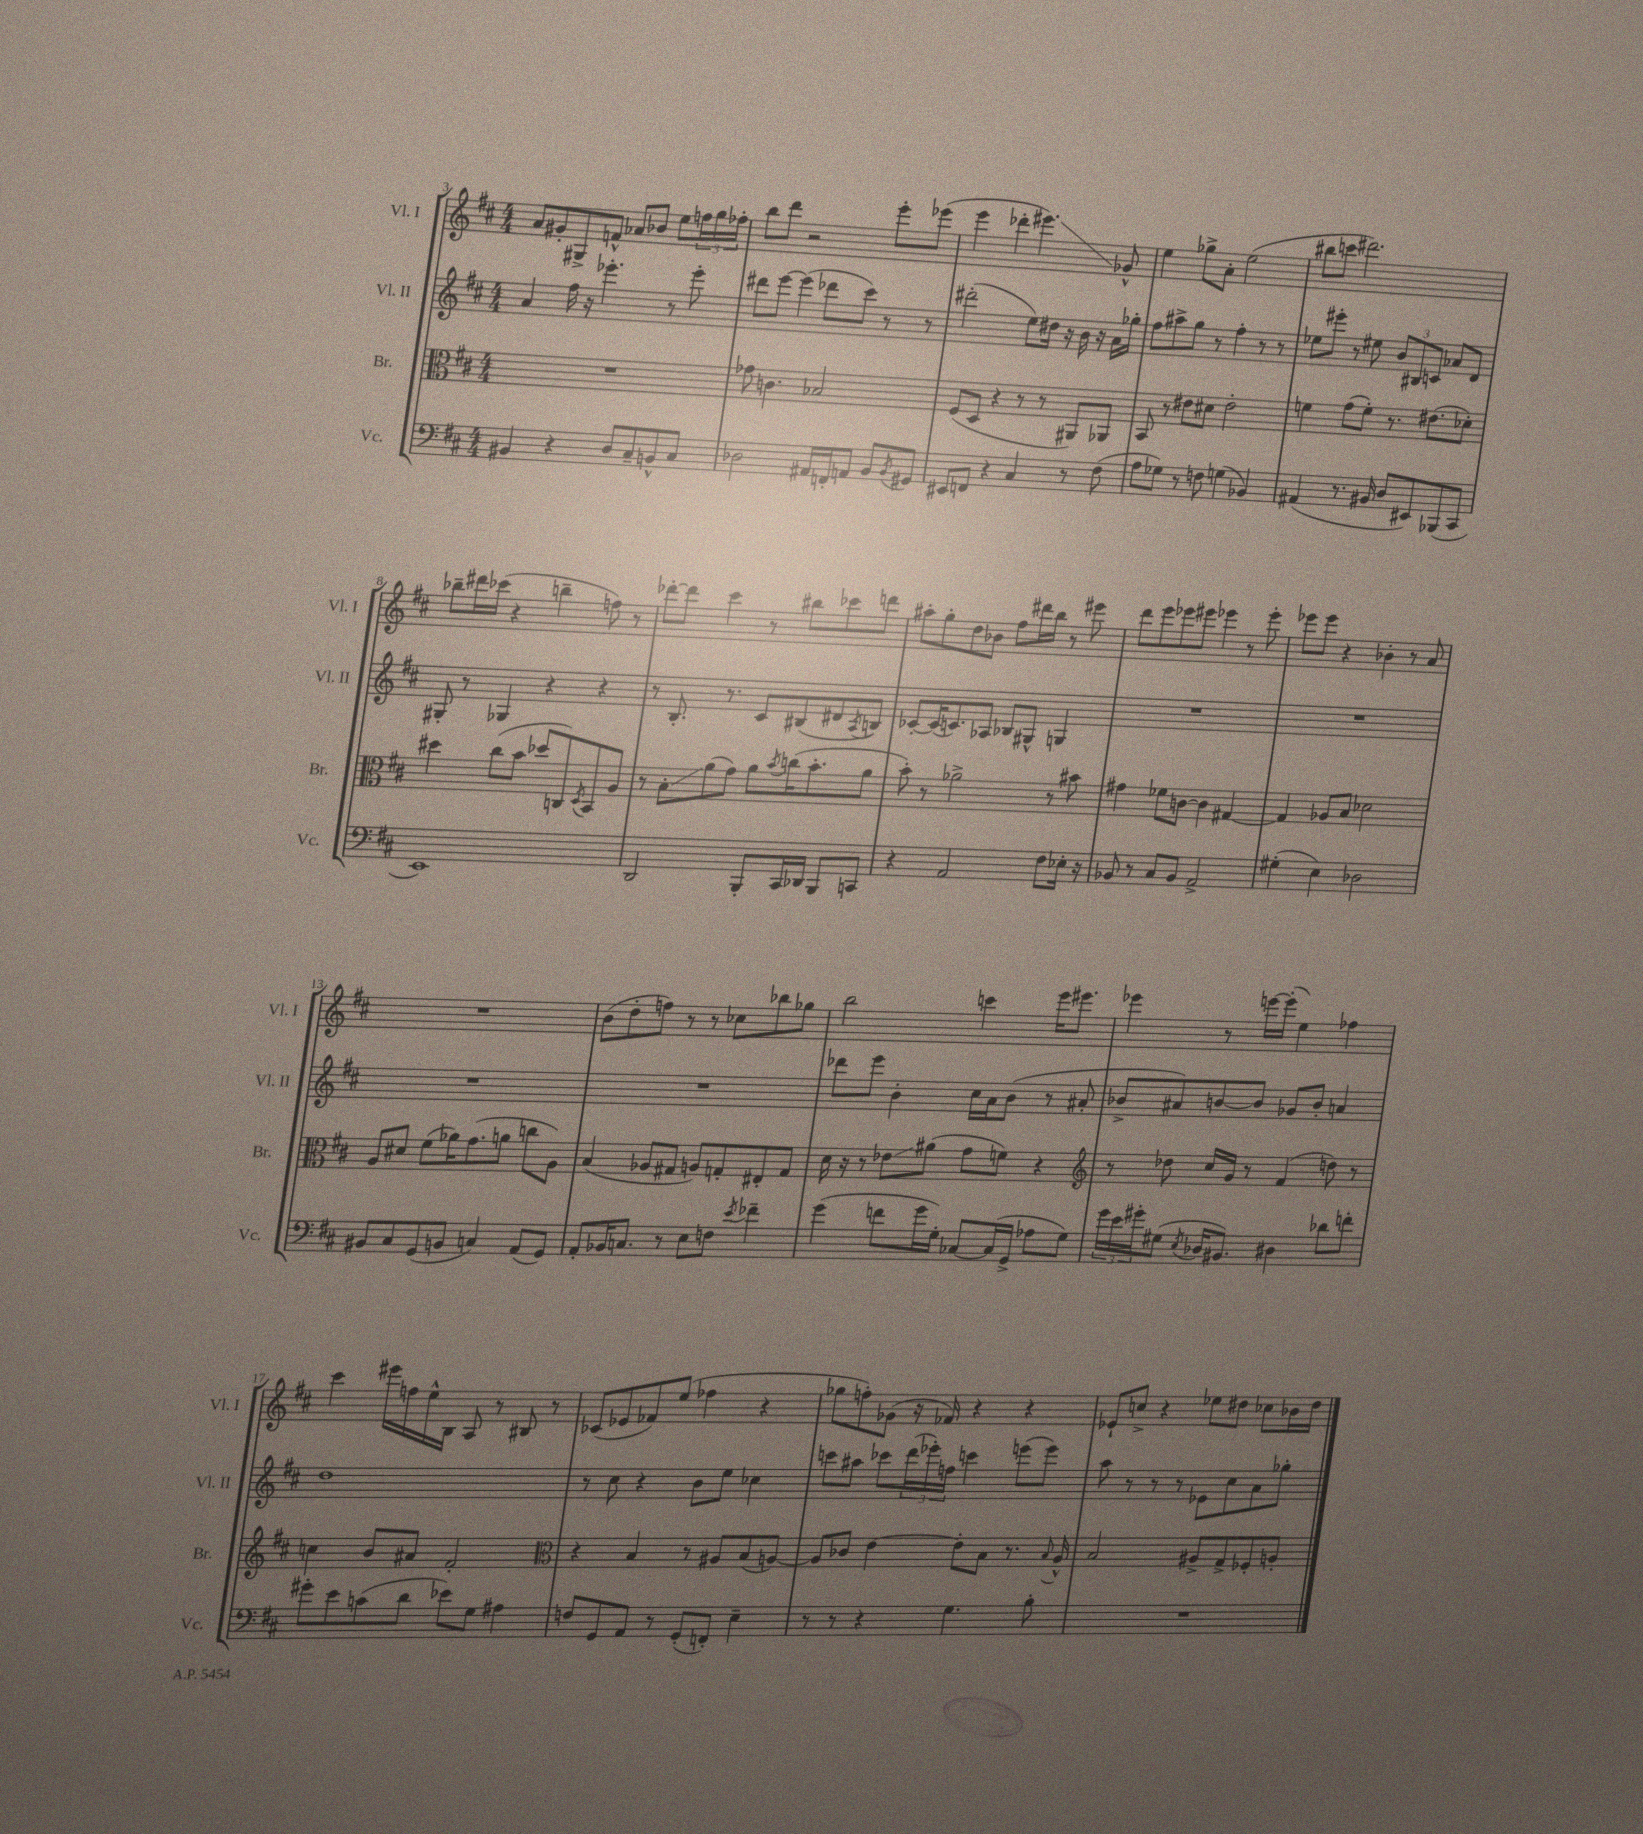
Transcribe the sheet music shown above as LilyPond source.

<<
\new StaffGroup <<
\new Staff = "s0" \with { instrumentName = "Vl. I" shortInstrumentName = "Vl. I" } {
    \clef treble \key d \major \numericTimeSignature \time 4/4
    a'8 gis'8-. gis8-> f'8-^ aes'8 bes'8 e''8 \tuplet 3/2 { f''16 g''16 fes''16-. } |
    b''8 d'''8 r2 e'''8-. ees'''8( |
    e'''4 des'''4-. eis'''4.\glissando) ges'8-^ |
    e''4 ges''8-> a'8-. e''2( |
    bis''8 c'''8 dis'''2.) |
    bes''8-- dis'''16 ces'''16( r4 b''4-- f''8) r8 |
    des'''8~-. des'''8 cis'''4 r8 bis''8 ces'''8 d'''8 |
    ais''8-. g''8-. d''8 bes'8 fis''8 dis'''16 b''16 r8 eis'''8 |
    d'''8 e'''8 ees'''8 eis'''8 ees'''4 r8 ees'''8-. |
    ees'''8 ees'''8 r4 bes'4-. r8 a'8 |
    R1 |
    b'8( d''8-. f''8) r8 r8 ces''8 bes''8 ges''8 |
    b''2 c'''4 e'''16 eis'''8. |
    ees'''4 r8 e'''16~ e'''16-.( e''4) fes''4 |
    cis'''4 eis'''16 f''16 e''16-^ b16 a8 r8 bis8 r8 |
    ces'8( ees'8 fes'8) e''8( fes''4 r4 |
    ges''8 f''8-.) ges'8( r16 fes'16) r4 r4 |
    ees'8-! c''8-> r4 ees''8 dis''8 ces''8 bes'16 dis''16 \bar "|." |
}
\new Staff = "s1" \with { instrumentName = "Vl. II" shortInstrumentName = "Vl. II" } {
    \clef treble \key d \major \numericTimeSignature \time 4/4
    a'4 fis''16 r16 ees'''4.-. r8 ees'''8-. |
    dis'''8 e'''8~ e'''4( des'''8 cis'''8) r8 r8 |
    dis'''2-.( e''8) dis''16 r16 b'16 r16 a'16 ges''16-. |
    fis''8 ais''8-> g''8 r8 fis''4-. r8 r8 |
    ees''8 eis'''8-. r8 eis''8 \tuplet 3/2 { b'8 bis8 c'8 } aes'8 d'8 |
    gis8-. r8 ges4 r4 r4 |
    r8 b8.-. r8. cis'8 bis8( dis'8 \acciaccatura { a8 } b8) |
    ces'8~-. ces'16( c'8.) aes8 bes8 gis8-^ g4 |
    R1 |
    R1 |
    R1 |
    R1 |
    des'''8 e'''8 b'4-. cis''16 a'16 b'8( r8 ais'8-. |
    bes'8-> ais'8) b'8~ b'8 ges'8 b'8-. a'4 |
    d''1 |
    r8 cis''8 r4 b'8 e''8 ces''4 |
    c'''8 ais''8 ces'''8 \tuplet 3/2 { d'''16( ees'''16-.) f''16 } c'''4 e'''8( e'''8) |
    a''8 r8 r8 r8 ees'8 cis''8 a'8 ges''8-. \bar "|." |
}
\new Staff = "s2" \with { instrumentName = "Br." shortInstrumentName = "Br." } {
    \clef alto \key d \major \numericTimeSignature \time 4/4
    R1 |
    ges'8 c'4. bes2 |
    fis8( d8 r4 r8 r8 ais,8) aes,8 |
    b,8 r8 eis'8 dis'8 eis'2-. |
    f'4 g'8( f'8-.) r8. eis'8.( des'8-.) |
    dis''4 cis''8( b'8 des''8 c8) \acciaccatura { d8 } b,8 a8 |
    r8 b8-.\glissando a'8( g'8) a'8 \acciaccatura { b'8 } c''16( b'8.-. a'8 |
    b'8-.) r8 aes'2-> r8 bis'8 |
    gis'4 fes'8 c'8~ c'4 gis4~ |
    gis4 aes8 b8 des'2 |
    a8 dis'8 fis'8( aes'16) g'8.( a'8 c''8 a8) |
    b4( aes8 gis8 a8) g8-. eis8-. g8 |
    d'16 r16 r8 ees'8\glissando ais'8( g'8 f'8) r4 |
    \clef treble r8 des''8 cis''16 g'16 r8 fis'4( d''8) r8 |
    c''4 b'8 ais'8 fis'2-. |
    \clef alto r4 b4 r8 ais8 b8( a8~) |
    a8 ces'8 e'4~ e'8-. b8 r8. \appoggiatura { b8 } a16-^ |
    b2 ais8-> g8-> fes8-. a8-. \bar "|." |
}
\new Staff = "s3" \with { instrumentName = "Vc." shortInstrumentName = "Vc." } {
    \clef bass \key d \major \numericTimeSignature \time 4/4
    bis,4 r4 d8 cis8-- b,8-^ cis8 |
    des2 ais,16 f,16-. a,8 b,8 \acciaccatura { b,8 } gis,8 |
    eis,8 f,8 r4 cis4 r8 fis8( |
    a8 ges8) r8 f8 g4( bes,4) |
    ais,4( r8. bis,16 d8 eis,8) bes,,8( cis,8 |
    e,1) |
    d,2 b,,8-. cis,16 des,16 b,,8 c,8 |
    r4 a,2 fis8 ees16-. r16 |
    bes,8 r8 cis8 bes,8 a,2-> |
    gis4-.( e4) des2 |
    bis,8 cis8 g,8( b,8 c4) a,8( g,8) |
    a,8-. bes,16 c8. r8 e8 f8 \acciaccatura { e'8 } fes'4-- |
    g'4( f'8 g'16 g16-.) ces8~ ces16( g,16-> aes8 g8) |
    \tuplet 3/2 { g'16 e'16 gis'16-. } gis8( \acciaccatura { e8 } des16 bis,8.) dis4 des'8 f'8-. |
    gis'8-. e'8 c'8( d'8 ees'8) g8 ais4 |
    f8 g,8 a,8 r8 g,8-.( f,8-.) e4-- |
    r8 r8 r4 g4. b8-. |
    R1 \bar "|." |
}
>>
>>
\layout { \context { \Score currentBarNumber = #3 } }
